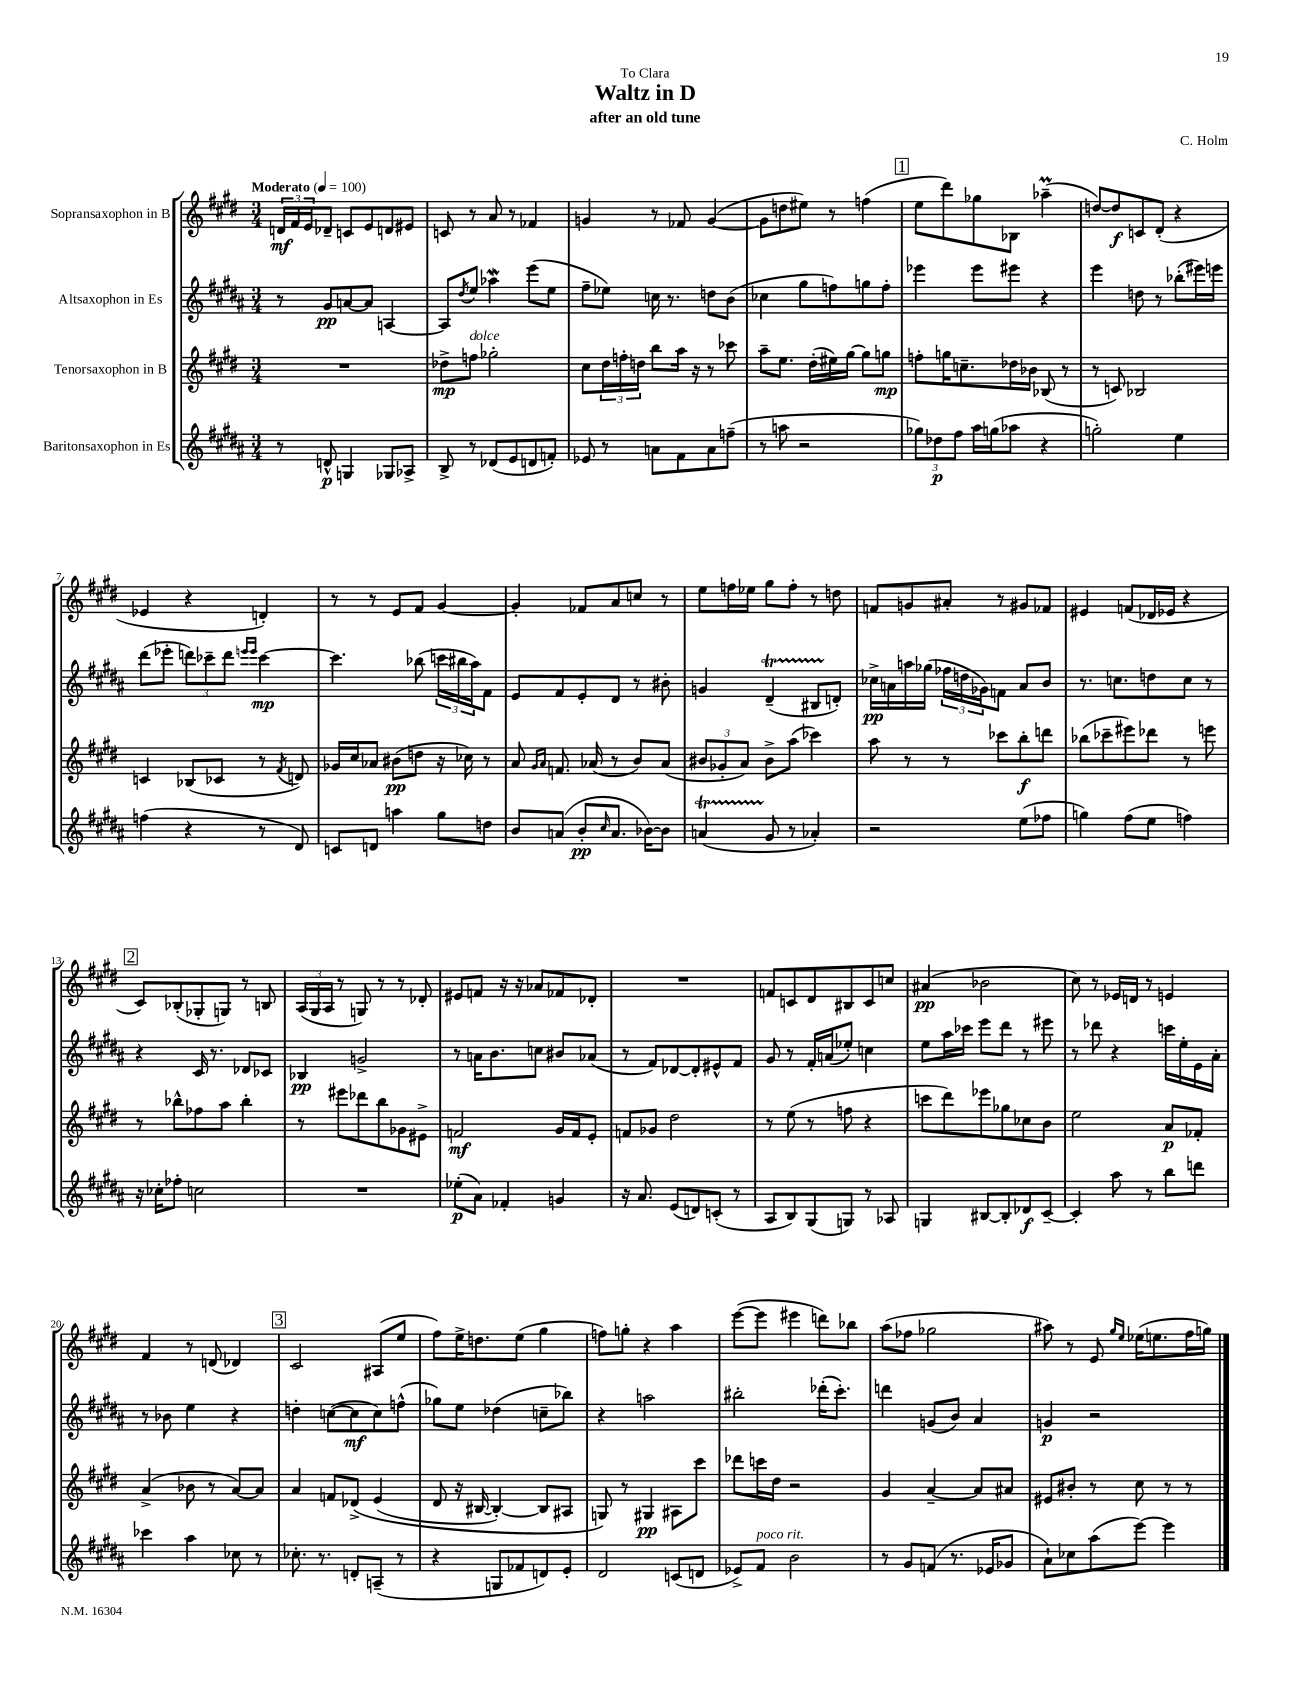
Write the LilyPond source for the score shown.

\header { title = "Waltz in D" composer = "C. Holm" subtitle = "after an old tune" dedication = "To Clara" }
<<
\new StaffGroup <<
\new Staff = "s0" \with { instrumentName = "Sopransaxophon in B" } {
    \clef treble \key e \major \numericTimeSignature \time 3/4 \tempo "Moderato" 4 = 100
    \tuplet 3/2 { d'16\mf fis'16 e'16 } des'8-- c'8 e'8 d'8 eis'8 |
    c'8 r8 a'8 r8 fes'4 |
    g'4 r8 fes'8 g'4~( |
    g'8 d''8 eis''8) r8 f''4( |
    \mark \markup { \box "1" } e''8 dis'''8) ges''8 bes8 aes''4--\prall( |
    d''8~) d''8\f c'8 dis'8-.( r4 |
    ees'4 r4 d'4-.) |
    r8 r8 e'8 fis'8 gis'4~ |
    gis'4-. fes'8 a'8 c''8 r8 |
    e''8 f''16 ees''16 gis''8 f''8-. r8 d''8 |
    f'8 g'8 ais'8-. r8 gis'8 fes'8 |
    eis'4 f'8( des'16 ees'16 r4 |
    \mark \markup { \box "2" } cis'8) bes8-.( ges8-. g8) r8 b8 |
    \tuplet 3/2 { a16( gis16 a16 } r8 g8) r8 r8 des'8-. |
    eis'8 f'8 r16 r16 aes'8 fes'8 des'8-. |
    R2. |
    f'8 c'8 dis'8 bis8 c'8 c''8 |
    ais'4\pp( bes'2 |
    cis''8) r8 ees'16 d'16 r8 e'4 |
    fis'4 r8 d'8( des'4) |
    \mark \markup { \box "3" } cis'2 ais8( e''8 |
    fis''8) e''16-> d''8. e''8( gis''4 |
    f''8) g''8-. r4 a''4 |
    e'''8~( e'''8 eis'''4 d'''8) bes''8 |
    a''8( fes''8 ges''2 |
    ais''8) r8 e'8 \grace { gis''16 e''16 } ees''16( e''8. fis''16 g''16) \bar "|." |
}
\new Staff = "s1" \with { instrumentName = "Altsaxophon in Es" } {
    \clef treble \key b \major \numericTimeSignature \time 3/4
    r8 gis'8\pp a'8~ a'8 a4~ |
    a8 \acciaccatura { dis''8 } e''8 aes''4\mordent e'''8( e''8 |
    fis''8-- ees''8) c''16 r8. d''8 b'8( |
    ces''4 gis''8 f''8) g''8 f''8-. |
    \mark \markup { \box "1" } ees'''4 ees'''8 eis'''8 r4 |
    e'''4 d''8 r8 bes''8-.( eis'''16) e'''16 |
    dis'''8( ees'''8-. \tuplet 3/2 { d'''8) ces'''8-- d'''8 } \grace { e'''16 e'''16 } ces'''4~\mp |
    ces'''4. bes''8( \tuplet 3/2 { c'''16 bis''16 ais''16) } fis'8 |
    e'8 fis'8 e'8-. dis'8 r8 bis'8-. |
    g'4 dis'4--\startTrillSpan( bis8 d'8-.\stopTrillSpan) |
    ces''16->\pp a'16 a''16 ges''16( \tuplet 3/2 { fes''16 d''16 ges'16) } f'8 a'8 b'8 |
    r8. c''8. d''8 c''8 r8 |
    \mark \markup { \box "2" } r4 cis'16 r8. des'8 ces'8 |
    bes4\pp g'2-> |
    r8 a'16 b'8. c''8 bis'8 aes'8( |
    r8 fis'8) des'8~ des'8-. eis'8-^ fis'8 |
    gis'8 r8 fis'16-. a'16( ees''8-.) c''4 |
    e''8 ais''16 ces'''16 e'''8 dis'''8 r8 eis'''8 |
    r8 des'''8 r4 c'''16 e''16-. e'16 ais'16-. |
    r8 bes'8 e''4 r4 |
    \mark \markup { \box "3" } d''4-. c''8~( c''8\mf c''8) f''8-^( |
    ges''8) e''8 des''4( c''8-- bes''8) |
    r4 a''2 |
    bis''2-. des'''16-.( cis'''8.-.) |
    d'''4 g'8( b'8) ais'4 |
    g'4\p r2 \bar "|." |
}
\new Staff = "s2" \with { instrumentName = "Tenorsaxophon in B" } {
    \clef treble \key e \major \numericTimeSignature \time 3/4
    R2. |
    des''8->\mp f''8^\markup { \italic "dolce" } ges''2-. |
    cis''8 \tuplet 3/2 { dis''16 f''16-. d''16 } b''8 a''16 r16 r8 ces'''8 |
    a''8-- e''8. dis''16-.( eis''16) gis''16~ gis''8 g''8\mp |
    \mark \markup { \box "1" } f''8-. g''16 c''8.-- des''16 bes'16 bes8( r8 |
    r8 c'8) bes2 |
    c'4 bes8( ces'8 r8 \acciaccatura { fis'8 } d'8) |
    ges'16 cis''16 aes'8 bis'8\pp( d''8 r16 ces''16) r8 |
    a'8 \grace { gis'16 a'16 } f'8. aes'16( r8 b'8) aes'8( |
    \tuplet 3/2 { bis'8 ges'8-. a'8) } bis'8-> a''8( ces'''4) |
    a''8 r8 r8 ces'''8 b''8-.\f d'''8 |
    bes''8( ces'''8-- eis'''8) des'''8 r8 e'''8 |
    \mark \markup { \box "2" } r8 bes''8-^ fes''8 a''8 bes''4-. |
    r8 eis'''8 des'''8 b''8 ges'8 eis'8-> |
    f'2\mf gis'16 f'16 e'8-. |
    f'8 ges'8 dis''2 |
    r8 e''8( r8 f''8 r4 |
    c'''8 dis'''8) ees'''8 ges''8 ces''8 b'8 |
    e''2 a'8\p fes'8-. |
    a'4->( bes'8 r8 a'8~) a'8 |
    \mark \markup { \box "3" } a'4 f'8 des'8->\( e'4( |
    dis'8 r16 bis16~ bis4~-.) bis8 ais8 |
    g8\) r8 gis4\pp ais8 cis'''8 |
    des'''8 c'''16 dis''16 r2 |
    gis'4 a'4~-- a'8 ais'8 |
    eis'8 bis'8-. r8 cis''8 r8 r8 \bar "|." |
}
\new Staff = "s3" \with { instrumentName = "Baritonsaxophon in Es" } {
    \clef treble \key b \major \numericTimeSignature \time 3/4
    r8 d'8-^\p g4 ges8 aes8-> |
    b8-> r8 des'8( e'8 d'8 f'8-.) |
    ees'8 r8 a'8 fis'8 a'8 f''8--( |
    r8 a''8 r2 |
    \mark \markup { \box "1" } \tuplet 3/2 { ges''8) des''8\p fis''8 } ais''16 g''16( aes''8 r4 |
    g''2-.) e''4 |
    f''4( r4 r8 dis'8) |
    c'8 d'8 a''4 gis''8 d''8 |
    b'8 a'8( b'8-.\pp \grace { cis''16 } a'8. bes'16~) bes'8 |
    a'4\startTrillSpan( gis'8\stopTrillSpan r8 aes'4-.) |
    r2 e''8( fes''8 |
    g''4) fis''8( e''8 f''4) |
    \mark \markup { \box "2" } r16 ces''16-. fes''8-. c''2 |
    R2. |
    ees''8-.\p( ais'8) fes'4-. g'4 |
    r16 ais'8. e'8( d'8) c'8-.( r8 |
    ais8 b8) gis8( g8) r8 aes8 |
    g4 bis8~ bis8-. des'8\f cis'8~-- |
    cis'4-. ais''8 r8 b''8 d'''8 |
    ces'''4 ais''4 ces''8 r8 |
    \mark \markup { \box "3" } ces''8.-. r8. d'8-. a8--( r8 |
    r4 g8 fes'8 d'8) e'8-. |
    dis'2 c'8( d'8 |
    ees'8->) fis'8^\markup { \italic "poco rit." } b'2 |
    r8 gis'8 f'8( r8. ees'16 ges'8 |
    ais'8-!) ces''8 ais''8( e'''8~) e'''4 \bar "|." |
}
>>
>>
